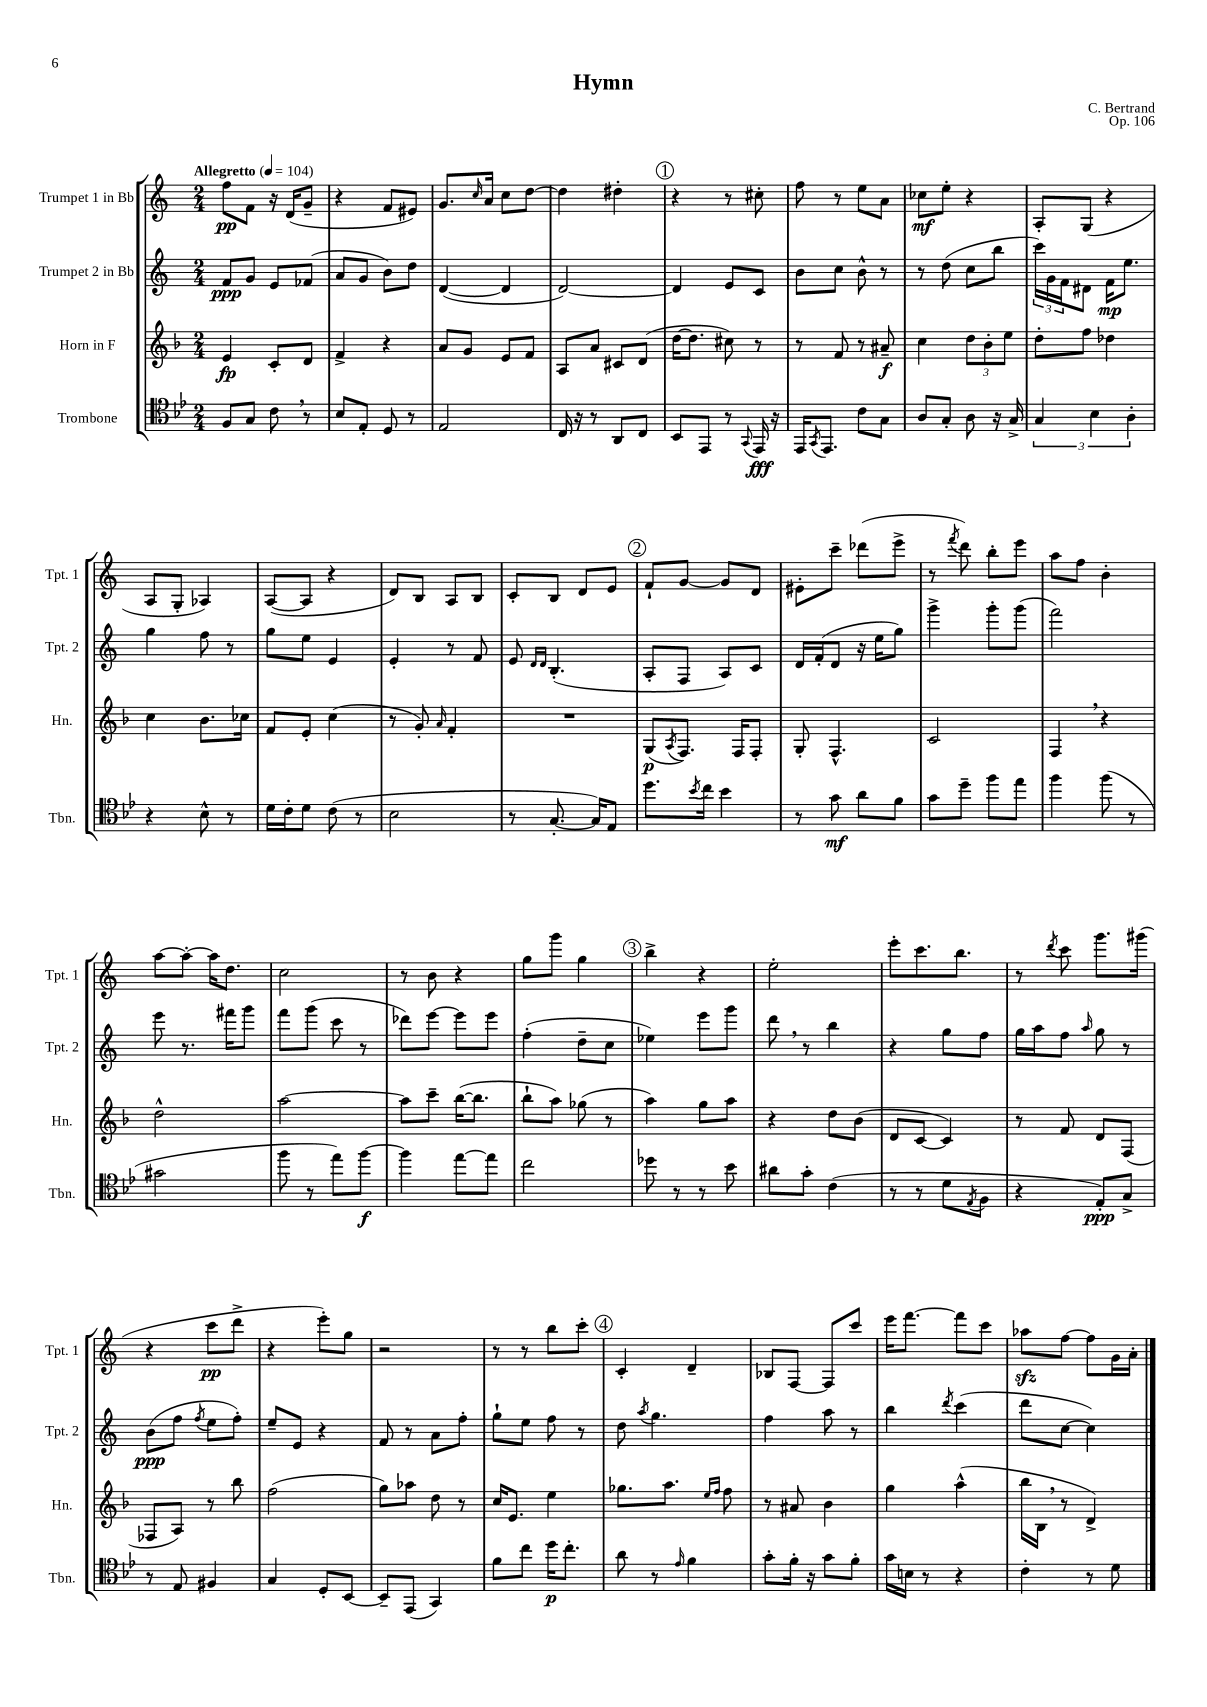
\header { title = "Hymn" composer = "C. Bertrand" opus = "Op. 106" }
<<
\new StaffGroup <<
\new Staff = "s0" \with { instrumentName = "Trumpet 1 in Bb" shortInstrumentName = "Tpt. 1" } {
    \clef treble \key c \major \numericTimeSignature \time 2/4 \tempo "Allegretto" 4 = 104
    f''8\pp f'8 r16 d'16( g'8-- |
    r4 f'8 eis'8) |
    g'8. \grace { c''16 } a'16 c''8 d''8~ |
    d''4 dis''4-. |
    \mark \markup { \circle "1" } r4 r8 cis''8-. |
    f''8 r8 e''8 a'8 |
    ces''8\mf e''8-. r4 |
    a8-. g8( r4 |
    a8 g8-. aes4) |
    a8~( a8 r4 |
    d'8) b8 a8 b8 |
    c'8-. b8 d'8 e'8 |
    \mark \markup { \circle "2" } f'8-! g'8~ g'8 d'8 |
    eis'8-. c'''8-- des'''8( e'''8-> |
    r8 \acciaccatura { f'''8 } d'''8) b''8-. e'''8 |
    a''8 f''8 b'4-. |
    a''8~ a''8~-. a''16 d''8. |
    c''2 |
    r8 b'8 r4 |
    g''8 g'''8 g''4 |
    \mark \markup { \circle "3" } b''4-> r4 |
    e''2-. |
    e'''8-. c'''8. b''8. |
    r8 \acciaccatura { d'''8 } c'''8 g'''8. gis'''16( |
    r4 c'''8\pp d'''8-> |
    r4 e'''8-.) g''8 |
    r2 |
    r8 r8 b''8 c'''8-. |
    \mark \markup { \circle "4" } c'4-. d'4-- |
    bes8 f8~ f8 c'''8 |
    e'''16 f'''8.~ f'''8 c'''8 |
    aes''8\sfz f''8~ f''8 g'16 a'16-. \bar "|." |
}
\new Staff = "s1" \with { instrumentName = "Trumpet 2 in Bb" shortInstrumentName = "Tpt. 2" } {
    \clef treble \key c \major \numericTimeSignature \time 2/4
    f'8\ppp g'8 e'8 fes'8( |
    a'8 g'8 b'8) d''8 |
    d'4~( d'4 |
    d'2~) |
    \mark \markup { \circle "1" } d'4 e'8 c'8 |
    b'8 c''8 b'8-^ r8 |
    r8 d''8( c''8 b''8 |
    \tuplet 3/2 { c'''16) g'16 f'16 } dis'8 f'16\mp e''8. |
    g''4 f''8 r8 |
    g''8 e''8 e'4 |
    e'4-. r8 f'8 |
    e'8 \grace { d'16 d'16 } b4.-.( |
    \mark \markup { \circle "2" } a8-. f8 a8) c'8 |
    d'16 f'16-.( d'8 r16 e''16 g''8) |
    g'''4-> g'''8-. g'''8( |
    f'''2) |
    e'''8 r8. fis'''16 g'''8 |
    f'''8 g'''8( c'''8 r8 |
    des'''8) e'''8~ e'''8 e'''8 |
    f''4-.( d''8-- c''8 |
    \mark \markup { \circle "3" } ees''4) e'''8 g'''8 |
    d'''8 \breathe r8 b''4 |
    r4 g''8 f''8 |
    g''16 a''16 f''8 \grace { a''16 } g''8 r8 |
    b'8\ppp( f''8 \acciaccatura { f''8 } e''8 f''8-.) |
    e''8-- e'8 r4 |
    f'8 r8 a'8 f''8-. |
    g''8-! e''8 f''8 r8 |
    \mark \markup { \circle "4" } d''8 \acciaccatura { a''8 } g''4. |
    f''4 a''8 r8 |
    b''4 \acciaccatura { d'''8 } c'''4( |
    d'''8 c''8~ c''4) \bar "|." |
}
\new Staff = "s2" \with { instrumentName = "Horn in F" shortInstrumentName = "Hn." } {
    \clef treble \key f \major \numericTimeSignature \time 2/4
    e'4\fp c'8-. d'8 |
    f'4-> r4 |
    a'8 g'8 e'8 f'8 |
    a8 a'8 cis'8 d'8( |
    \mark \markup { \circle "1" } d''16~ d''8. cis''8) r8 |
    r8 f'8 r8 ais'8--\f |
    c''4 \tuplet 3/2 { d''8 bes'8-. e''8 } |
    d''8-. f''8 des''4 |
    c''4 bes'8. ces''16 |
    f'8 e'8-. c''4( |
    r8 g'8-.) \grace { a'16 } f'4-. |
    R2 |
    \mark \markup { \circle "2" } g8\p( \acciaccatura { a8 } f8.) f16 f8-. |
    g8-. f4.-^ |
    c'2 |
    f4 \breathe r4 |
    d''2-^ |
    a''2~ |
    a''8 c'''8-- bes''16~( bes''8. |
    bes''8-! a''8) ges''8( r8 |
    \mark \markup { \circle "3" } a''4) g''8 a''8 |
    r4 d''8 bes'8( |
    d'8 c'8~ c'4) |
    r8 f'8 d'8 f8( |
    fes8 a8) r8 bes''8 |
    f''2( |
    g''8) aes''8 d''8 r8 |
    c''16 e'8. e''4 |
    \mark \markup { \circle "4" } ges''8. a''8. \grace { e''16 f''16 } f''8 |
    r8 ais'8 bes'4 |
    g''4 a''4-^( |
    bes''16 bes16 \breathe r8 d'4->) \bar "|." |
}
\new Staff = "s3" \with { instrumentName = "Trombone" shortInstrumentName = "Tbn." } {
    \clef tenor \key bes \major \numericTimeSignature \time 2/4
    f8 g8 c'8 \breathe r8 |
    bes8 ees8-. d8 r8 |
    ees2 |
    c16 r16 r8 a,8 c8 |
    \mark \markup { \circle "1" } bes,8 ees,8 r8 \appoggiatura { g,8 } ees,16\fff r16 |
    ees,16 \acciaccatura { g,8 } ees,8. c'8 g8 |
    a8 g8-. a8 r16 g16-> |
    \tuplet 3/2 { g4 bes4 a4-. } |
    r4 bes8-^ r8 |
    d'16 c'16-. d'8 c'8( r8 |
    bes2 |
    r8 g8.~-. g16) ees8 |
    \mark \markup { \circle "2" } d''8. \acciaccatura { bes'8 } c''16 bes'4 |
    r8 g'8\mf a'8 f'8 |
    g'8 d''8-- f''8 ees''8 |
    f''4 f''8( r8 |
    gis'2 |
    f''8 r8 ees''8) f''8~\f |
    f''4 ees''8~ ees''8 |
    c''2 |
    \mark \markup { \circle "3" } des''8 r8 r8 bes'8 |
    ais'8 g'8-. c'4( |
    r8 r8 d'8 \acciaccatura { ees8 } f8 |
    r4 ees8-.\ppp) g8-> |
    r8 ees8 fis4 |
    g4 d8-. bes,8~ |
    bes,8-- ees,8( g,4) |
    f'8 c''8 d''16\p c''8.-. |
    \mark \markup { \circle "4" } a'8 r8 \grace { ees'16 } f'4 |
    g'8-. f'16-. r16 g'8 f'8-. |
    g'16 b16 r8 r4 |
    c'4-. r8 d'8 \bar "|." |
}
>>
>>
\layout { \context { \Score \remove "Bar_number_engraver" } }
